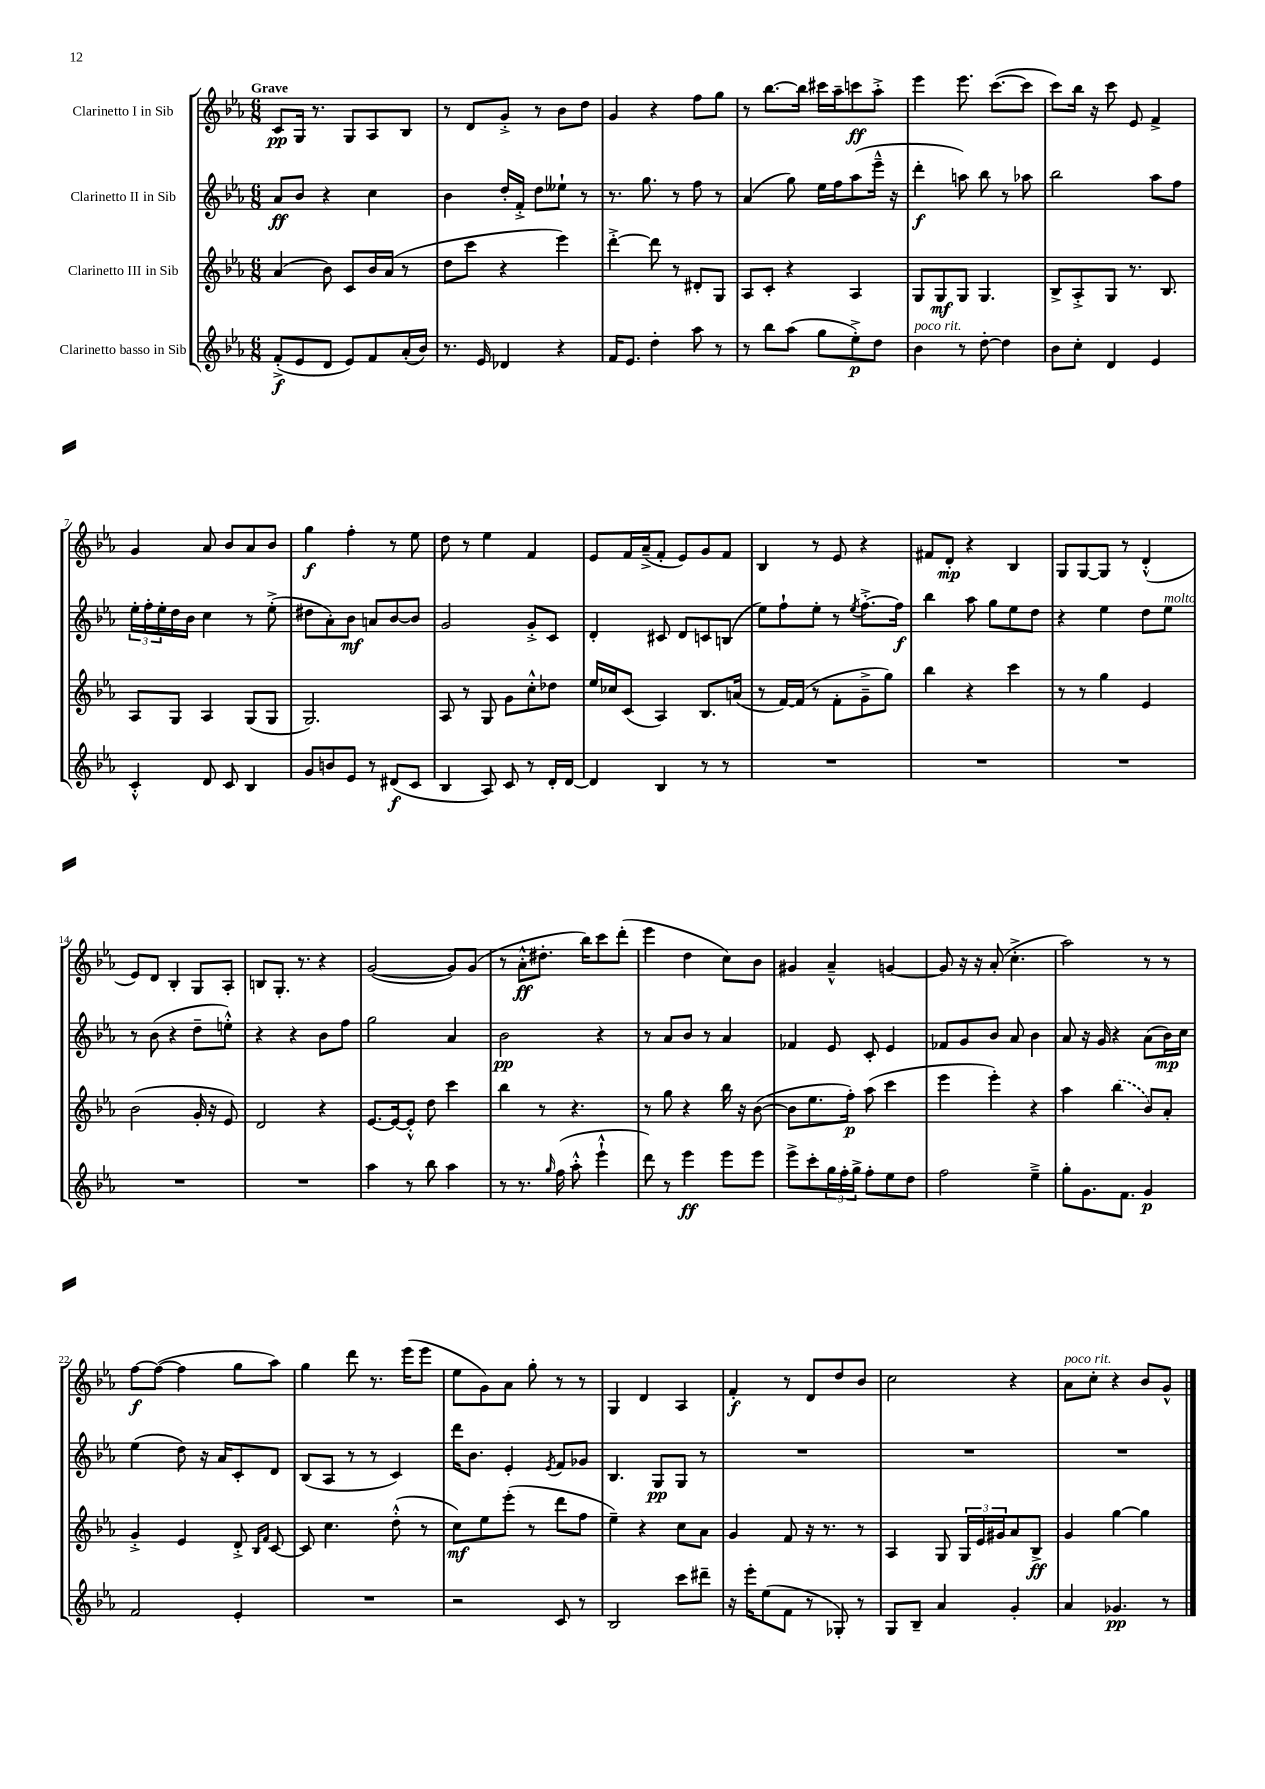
<<
\new StaffGroup <<
\new Staff = "s0" \with { instrumentName = "Clarinetto I in Sib" } {
    \clef treble \key ees \major \numericTimeSignature \time 6/8 \tempo "Grave"
    c'8\pp g16 r8. g8 aes8 bes8 |
    r8 d'8 g'8-.-> r8 bes'8 d''8 |
    g'4 r4 f''8 g''8 |
    r8 bes''8.~ bes''16 cis'''16 aes''16-- c'''8\ff aes''8-.-> |
    ees'''4 ees'''8. c'''8.~( c'''8 |
    c'''8) bes''16 r16 c'''8 ees'8 f'4-> |
    g'4 aes'8 bes'8 aes'8 bes'8 |
    g''4\f f''4-. r8 ees''8 |
    d''8 r8 ees''4 f'4 |
    ees'8 f'16 aes'16--->( f'8-. ees'8) g'8 f'8 |
    bes4 r8 ees'8 r4 |
    fis'8 d'8-.\mp r4 bes4 |
    g8 g8~ g8 r8 d'4-.-^( |
    ees'8) d'8 bes4-. g8 aes8-. |
    b8 g8.-. r8. r4 |
    g'2~( g'8) g'8( |
    r8 aes'8-.-^\ff dis''8.-. bes''16) c'''8 d'''8-.( |
    ees'''4 d''4 c''8) bes'8 |
    gis'4 aes'4---^ g'4~ |
    g'8 r16 r16 aes'8-.( c''4.-.-> |
    aes''2) r8 r8 |
    f''8~\f f''8~( f''4 g''8 aes''8) |
    g''4 d'''8 r8. ees'''16( ees'''8 |
    ees''8 g'8) aes'8 g''8-. r8 r8 |
    g4 d'4 aes4 |
    f'4-.\f r8 d'8 d''8 bes'8 |
    c''2 r4 |
    aes'8^\markup { \italic "poco rit." } c''8-. r4 bes'8 g'8-^ \bar "|." |
}
\new Staff = "s1" \with { instrumentName = "Clarinetto II in Sib" } {
    \clef treble \key ees \major \numericTimeSignature \time 6/8
    aes'8\ff bes'8 r4 c''4 |
    bes'4 d''16-. f'16-.-> d''8 eeses''8-! r8 |
    r8. g''8. r8 f''8 r8 |
    aes'4( g''8) ees''16 f''16 aes''8( ees'''16---^ r16 |
    d'''4-.\f a''8) bes''8 r8 aes''8 |
    bes''2 aes''8 f''8 |
    \tuplet 3/2 { ees''16-. f''16-. ees''16-. } d''16 bes'16 c''4 r8 ees''8-.->( |
    dis''8 aes'8-.) bes'8\mf a'8 bes'8~ bes'8 |
    g'2 g'8-.-> c'8 |
    d'4-. cis'8 d'8 c'8 b8( |
    ees''8) f''8-! ees''8-. r8 \acciaccatura { ees''8 } f''8.~-.-> f''16\f |
    bes''4 aes''8 g''8 ees''8 d''8 |
    r4 ees''4 d''8 ees''8^\markup { \italic "molto" } |
    r8 bes'8( r4 d''8-- e''8-.-^) |
    r4 r4 bes'8 f''8 |
    g''2 aes'4 |
    bes'2\pp r4 |
    r8 aes'8 bes'8 r8 aes'4 |
    fes'4 ees'8 c'8-. ees'4 |
    fes'8 g'8 bes'8 aes'8 bes'4 |
    aes'8 r16 g'16 r4 aes'8( bes'16\mp) c''16 |
    ees''4( d''8) r16 aes'16 c'8-. d'8 |
    bes8( aes8 r8 r8 c'4) |
    d'''16 bes'8. ees'4-. \acciaccatura { ees'8 } f'8 ges'8 |
    bes4. g8\pp g8 r8 |
    R2. |
    R2. |
    R2. \bar "|." |
}
\new Staff = "s2" \with { instrumentName = "Clarinetto III in Sib" } {
    \clef treble \key ees \major \numericTimeSignature \time 6/8
    aes'4( bes'8) c'8 bes'16 aes'16( r8 |
    d''8 c'''8 r4 ees'''4) |
    d'''4~-.-> d'''8 r8 dis'8-. g8 |
    aes8 c'8-. r4 aes4 |
    g8 g8\mf g8 g4. |
    bes8-> aes8-.-> g8 r8. bes8. |
    aes8 g8 aes4 g8( g8 |
    g2.) |
    aes8 r8 g8 g'8 c''8-.-^ des''8 |
    ees''16 ces''16 c'8( aes4) bes8. a'16( |
    r8 f'16~) f'16( r8 f'8-. g'8---> g''8) |
    bes''4 r4 c'''4 |
    r8 r8 g''4 ees'4 |
    bes'2( g'16-. r16 ees'8) |
    d'2 r4 |
    ees'8.~ ees'16~ ees'8-.-^ d''8 c'''4 |
    bes''4 r8 r4. |
    r8 g''8 r4 bes''16 r16 bes'8~( |
    bes'8 ees''8. f''16-.\p) aes''8( c'''4 |
    ees'''4 ees'''4-.) r4 |
    aes''4 \once \slurDashed bes''4( bes'8) aes'8-. |
    g'4-.-> ees'4 d'8-.-> \grace { bes16 f'16 } c'8~ |
    c'8 c''4. d''8-.-^( r8 |
    c''8\mf) ees''8 ees'''8-.( r8 d'''8 f''8 |
    ees''4--) r4 c''8 aes'8 |
    g'4 f'8 r16 r8. r8 |
    aes4 g8 \tuplet 3/2 { g16 ees'16 gis'16 } aes'8 bes8->\ff |
    g'4 g''4~ g''4 \bar "|." |
}
\new Staff = "s3" \with { instrumentName = "Clarinetto basso in Sib" } {
    \clef treble \key ees \major \numericTimeSignature \time 6/8
    f'8-.->\f( ees'8 d'8 ees'8) f'8 aes'16-.( bes'16) |
    r8. ees'16 des'4 r4 |
    f'16 ees'8. d''4-. aes''8 r8 |
    r8 bes''8 aes''8( g''8 ees''8-.->\p) d''8 |
    bes'4^\markup { \italic "poco rit." } r8 d''8~-. d''4 |
    bes'8 c''8-. d'4 ees'4 |
    c'4-.-^ d'8 c'8 bes4 |
    g'8 b'8 ees'8 r8 dis'8\f( c'8 |
    bes4 aes8) c'8 r8 d'16-. d'16~ |
    d'4 bes4 r8 r8 |
    R2. |
    R2. |
    R2. |
    R2. |
    R2. |
    aes''4 r8 bes''8 aes''4 |
    r8 r8. \grace { g''16 } f''16( aes''8-.-^ ees'''4-!-^ |
    d'''8) r8 ees'''4\ff ees'''8 ees'''8 |
    ees'''8-> c'''8-. \tuplet 3/2 { g''16 f''16-. g''16-> } f''8-. ees''8 d''8 |
    f''2 ees''4---> |
    g''8-. g'8. f'8. g'4\p |
    f'2 ees'4-. |
    R2. |
    r2 c'8 r8 |
    bes2 c'''8 dis'''8-- |
    r16 ees'''16-. ees''8( f'8 r8 ges8-.) r8 |
    g8 bes8-- aes'4 g'4-. |
    aes'4 ges'4.\pp r8 \bar "|." |
}
>>
>>
